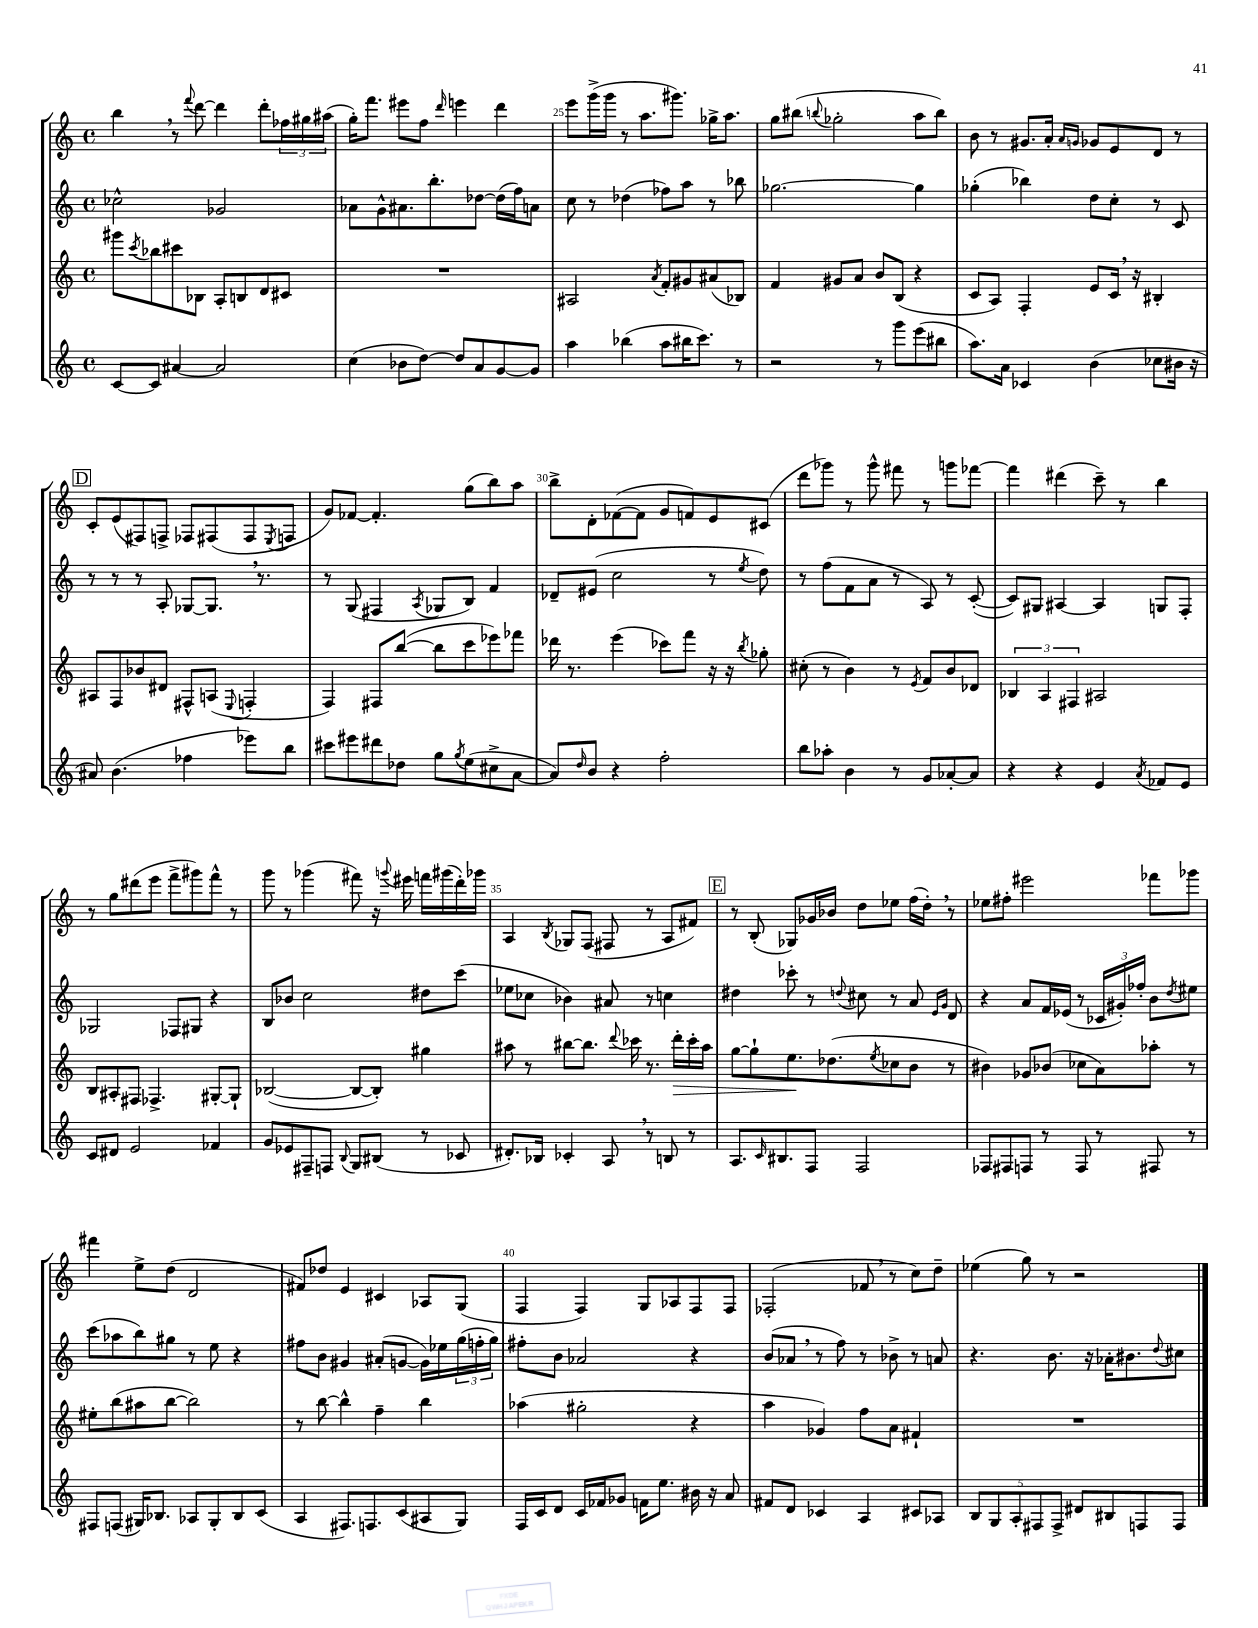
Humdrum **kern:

**kern	**kern	**dynam	**kern	**kern
*part4	*part3	*part3	*part2	*part1
*staff4	*staff3	*staff3	*staff2	*staff1
*clefG2	*clefG2	*	*clefG2	*clefG2
*k[]	*k[]	*	*k[]	*k[]
*M4/4	*M4/4	*	*M4/4	*M4/4
*met(c)	*met(c)	*	*met(c)	*met(c)
=23	=23	=23	=23	=23
[8c/L	8ggg#X\L	.	2cc-X^^\	4bb,\
.	8qccc/	.	.	.
8c/J]	8bb-X\	.	.	.
[4a#X/	8ccc#X\	.	.	8r
.	.	.	.	8qqfff/
.	8B-X\J	.	.	[8ddd\
2a#/]	8A'/L	.	2g-X/	4ddd\]
.	8Bn/	.	.	.
.	8d/	.	.	8ddd'\L
.	8c#X/J	.	.	24ff-X\L
.	.	.	.	24gg#X\
.	.	.	.	(24aa#X\JJ
=24	=24	=24	=24	=24
(4cc\	1r	.	8a-X\L	16gg'\KL)
.	.	.	.	8.fff\J
.	.	.	8g^^\	.
8b-X\L	.	.	8.a#X\	8eee#X\L
[8dd\J)	.	.	.	8ff\J
.	.	.	8.bb'\	.
.	.	.	.	16qqddd/
8dd/L]	.	.	.	4eeen\
8a/	.	.	[8dd-X\J	.
[8g/	.	.	(16dd-\LL]	4ddd\
.	.	.	16ff\J)	.
8g/J]	.	.	8an\J	.
=25	=25	=25	=25	=25
4aa\	2A#X/	.	8cc\	8eee\L
.	.	.	8r	(16ggg^\L
.	.	.	.	16ggg\JJ
(4bb-X\	.	.	(4dd-X\	8r
.	.	.	.	8.aa\L
.	8qa/	.	.	.
8aa\L	8f'/L	.	8ff-X\L)	.
.	.	.	.	8.ggg#X\J)
16bb#X\K	8g#X/	.	8aa\J	.
8.ccc\J)	.	.	.	.
.	(8a#X/	.	8r	16gg-X^\KL
.	.	.	.	8.aa\J
8r	8B-X/J)	.	8bb-X\	.
=26	=26	=26	=26	=26
2r	4f/	.	[2.gg-X\	8gg\L
.	.	.	.	(8bb#X\J
.	.	.	.	8qqbbn/
.	8g#X/L	.	.	2gg-X'\
.	8a/J	.	.	.
8r	8b/L	.	.	.
8ggg\L	(8B/J	.	.	.
(8eee\	4r	.	4gg-\]	8aa\L
8bb#X\J	.	.	.	8bb\J)
=27	=27	=27	=27	=27
8.aa\L)	8c/L	.	(4gg-X'\	8b\
.	8A/J)	.	.	8r
16a\Jk	.	.	.	.
4c-X/	4F'/	.	4bb-X\)	8.g#X/L
.	.	.	.	16a'/Jk
.	.	.	.	16qqa/LL
.	.	.	.	16qqgn/JJ
(4b\	8e/L	.	8dd\L	8g-X/L
.	16c,/Jk	.	8cc'\J	8e/
.	16r	.	.	.
8cc-X\L	4B#X'/	.	8r	8d/J
16b#X\Jk	.	.	8c/	8r
16r	.	.	.	.
!!LO:LB:g=z
!!LO:REH:place=s1:t=D
=28	=28	=28	=28	=28
8a#X/)	8A#X/L	.	8r	8c'/L
(4.b\	8F/	.	8r	(8e/
.	8b-X/	.	8r	8F#X/)
.	8d#X/J	.	8A'/	8Fn^/J
4ff-X\	8F#X^^/L	.	[8G-X/L	8F-X/L
.	(8An/J	.	8.G-,/J]	(8F#X/
.	8qqE/	.	.	.
8eee-X\L)	4Fn'/	.	.	8F#/
.	.	.	8.r	.
.	.	.	.	8qE/
8bb\J	.	.	.	8Fn/J
=29	=29	=29	=29	=29
8ccc#X\L	4F/)	.	8r	8g/L)
8eee#X\	.	.	(8G/	[8f-X/J
8ddd#X\	8F#X/L	.	4F#X/	4.f-'/]
8dd-X\J	([8bb/J	.	.	.
.	.	.	8qA/	.
8gg\L	8bb\L]	.	8G-X/L	.
8qgg/	.	.	.	.
(8ee\	8ccc\	.	8B/J)	(8gg\L
8cc#X^\	8eee-X\)	.	4f/	8bb\)
[8a\J	8fff-X\J	.	.	8aa\J
=30	=30	=30	=30	=30
8a/L])	16ddd-X\	.	8d-X~/L	8bb^\L
.	8.r	.	.	.
16qqdd/	.	.	.	.
8b/J	.	.	(8e#X/J	8d'\
4r	(4eee\	.	2cc\	([8f-X\
.	.	.	.	8f-\J]
2ff'\	8ccc-X\L)	.	.	8g/L
.	8fff\J	.	.	8fn/)
.	16r	.	8r	8e/
.	16r	.	.	.
.	8qbb/	.	8qee/	.
.	8gg-X'\	.	8dd\)	(8c#X/J
=31	=31	=31	=31	=31
8bb\L	(8cc#X'\	.	8r	8ddd\L
8aa-X'\J	8r	.	(8ff\L	8ggg-X\J)
4b\	4b\)	.	8f\	8r
.	.	.	8a\J	8ggg-^^\
8r	8r	.	8r	8fff#X\
.	8qe/	.	.	.
8g/L	8f/L	.	8A/)	8r
[8a-X'/	8b/	.	8r	8gggn\L
8a-/J]	8d-X/J	.	([8c'/	[8fff-X\J
=32	=32	=32	=32	=32
4r	6B-X/	.	8c/L])	4fff-\]
.	.	.	8G#X/J	.
.	6A/	.	.	.
4r	.	.	[4A#X/	(4ddd#X\
.	6F#X/	.	.	.
4e/	2A#X/	.	4A#/]	8ccc~\)
.	.	.	.	8r
8qa/	.	.	.	.
8f-X/L	.	.	8Gn/L	4bb\
8e/J	.	.	8F'/J	.
!!LO:LB:g=z
=33	=33	=33	=33	=33
8c/L	8B/L	.	2G-X/	8r
8d#X/J	8A#X'/	.	.	8gg\L
2e/	8F#X/J	.	.	(8ddd#X\
.	4.F-X^/	.	.	8eee\J
.	.	.	8F-X/L	8fff^\L
.	.	.	8G#X/J	8ggg#X\)
4f-X/	[8G#X'/L	.	4r	8fff^^\J
.	8G#`/J]	.	.	8r
=34	=34	=34	=34	=34
8g/L	([2B-X/	.	8B/L	8ggg\
8e-X/	.	.	8b-X/J	8r
8F#X~/	.	.	2cc\	(4ggg-X\
8Fn/J	.	.	.	.
8qqB/	.	.	.	.
8G/L	8B-/L_	.	.	8fff#X\)
(8B#X/J	8B-'/J])	.	.	16r
.	.	.	.	8qqgggn/
.	.	.	.	16eee#X\
8r	4gg#X\	.	8dd#X\L	16fffn\LL
.	.	.	.	(16ggg#X\
8c-X/	.	.	(8ccc\J	16ddd'\)
.	.	.	.	16ggg-X\JJ
=35	=35	=35	=35	=35
8.d#X'/L)	8aa#X\	.	8ee-X\L	4A/
.	8r	.	8cc-X\J	.
16B-X/Jk	.	.	.	.
.	.	.	.	8qB/
4c-X'/	[8bb#X\L	.	4b-X\)	8G-X/L
.	8.bb#\J]	.	.	(8F/J
8A,/	.	.	8a#X/	8F#X/
.	8qqddd/	.	.	.
.	16ccc-X\	.	.	.
8r	8.r	.	8r	8r
8Bn/	.	.	4ccn\	8A/L
!	!	!LO:HP:b	!	!
.	16ddd'\LL	>	.	.
8r	16ccc-'\	.	.	8f#X/J)
.	16aa#\JJ	.	.	.
!!LO:REH:place=s1:t=E
=36	=36	=36	=36	=36
8.A/L	[8gg\L	.	4dd#X\	8r
.	8gg`\]	.	.	(8B'/
16qqc/	.	.	.	.
8.B#X/	.	.	.	.
.	8.ee\	.	8ccc-X'\	8G-X/L)
8F/J	.	.	8r	16g-X/L
.	(8.dd-X\	]	.	16b-X/JJ
.	.	.	8qqddn/	.
2F/	.	.	8cc#X\	8dd\L
.	8qee/	.	.	.
.	8cc-X\	.	8r	8ee-X\J
.	8b\J	.	8a/	(16ff\LL
.	.	.	.	16dd',\JJ)
.	.	.	16qqe/LL	.
.	.	.	16qqg/JJ	.
.	8r	.	8d/	8r
=37	=37	=37	=37	=37
8F-X/L	4b#X\)	.	4r	8ee-X\L
8F#X/	.	.	.	8ff#X'\J
8Fn/J	8g-X/L	.	8a/L	2eee#X\
8r	(8b-X/J	.	16f/L	.
.	.	.	(16e-X/JJ	.
8F/	8cc-X\L	.	8r	.
8r	8a\)	.	24c-X/LL	.
.	.	.	24g#X'/)	.
.	.	.	24ff-X'/JJ	.
8F#X/	8aa-X'\J	.	8b\L	8fff-X\L
.	.	.	8qdd/	.
8r	8r	.	8ee#X\J	8ggg-X\J
!!LO:LB:g=z
=38	=38	=38	=38	=38
8F#X/L	8ee#X'\L	.	(8ccc\L	4fff#X\
(8Fn/J	(8bb\	.	8aa-X\	.
16G#X/KL)	8aa#X\	.	8bb\)	8ee^\L
8.B-X/J	.	.	.	.
.	[8bb\J	.	8gg#X\J	(8dd\J
8A-X/L	2bb\])	.	8r	2d/
8G#'/	.	.	8ee\	.
8B-/	.	.	4r	.
(8c/J	.	.	.	.
=39	=39	=39	=39	=39
4A/	8r	.	8ff#X\L	8f#X/L)
.	[8bb\	.	8b\J	8dd-X/J
8.F#X/L)	4bb^^\]	.	4g#X/	4e/
8.Fn/	.	.	.	.
.	4ff~\	.	(8a#X'/L	4c#X/
(8c/	.	.	[8gn/J	.
8A#X/	4bb\	.	16g\LL])	8A-X/L
.	.	.	16ee-X\	.
8G/J)	.	.	(24gg\	(8G/J
.	.	.	24ffn'\	.
.	.	.	24gg\JJ)	.
=40	=40	=40	=40	=40
16F/LL	(4aa-X\	.	8ff#X'\L	4F/
16c/J	.	.	.	.
8d/J	.	.	8b\J	.
16c/LL	2gg#X'\	.	2a-X/	4F/)
16f-X/J	.	.	.	.
8g-X/J	.	.	.	.
16fn\KL	.	.	.	8G/L
8.ee\J	.	.	.	.
.	.	.	.	8A-X/
16b#X\	4r	.	4r	8F/
16r	.	.	.	.
8a/	.	.	.	8F/J
=41	=41	=41	=41	=41
8f#X/L	4aa\	.	(8b/L	(2F-X'/
8d/J	.	.	8a-X,/J	.
4c-X/	4g-X/)	.	8r	.
.	.	.	8ff\)	.
4A/	8ff\L	.	8r	8f-X,/
.	8a\J	.	8b-X^\	8r
8c#X/L	4f#X`/	.	8r	8cc\L)
8A-X/J	.	.	8an/	8dd~\J
=42	=42	=42	=42	=42
10B/L	1r	.	4.r	(4ee-X\
10G/	.	.	.	.
10A'/	.	.	.	.
.	.	.	.	8gg\)
10F#X/	.	.	.	.
.	.	.	8.b\	8r
10F#^/J	.	.	.	.
8d#X/L	.	.	.	2r
.	.	.	16r	.
8B#X/	.	.	16a-X'\KL	.
.	.	.	8.b#X\	.
8Fn/	.	.	.	.
.	.	.	8qqdd/	.
8F/J	.	.	8cc#X\J	.
==	==	==	==	==
*-	*-	*-	*-	*-
